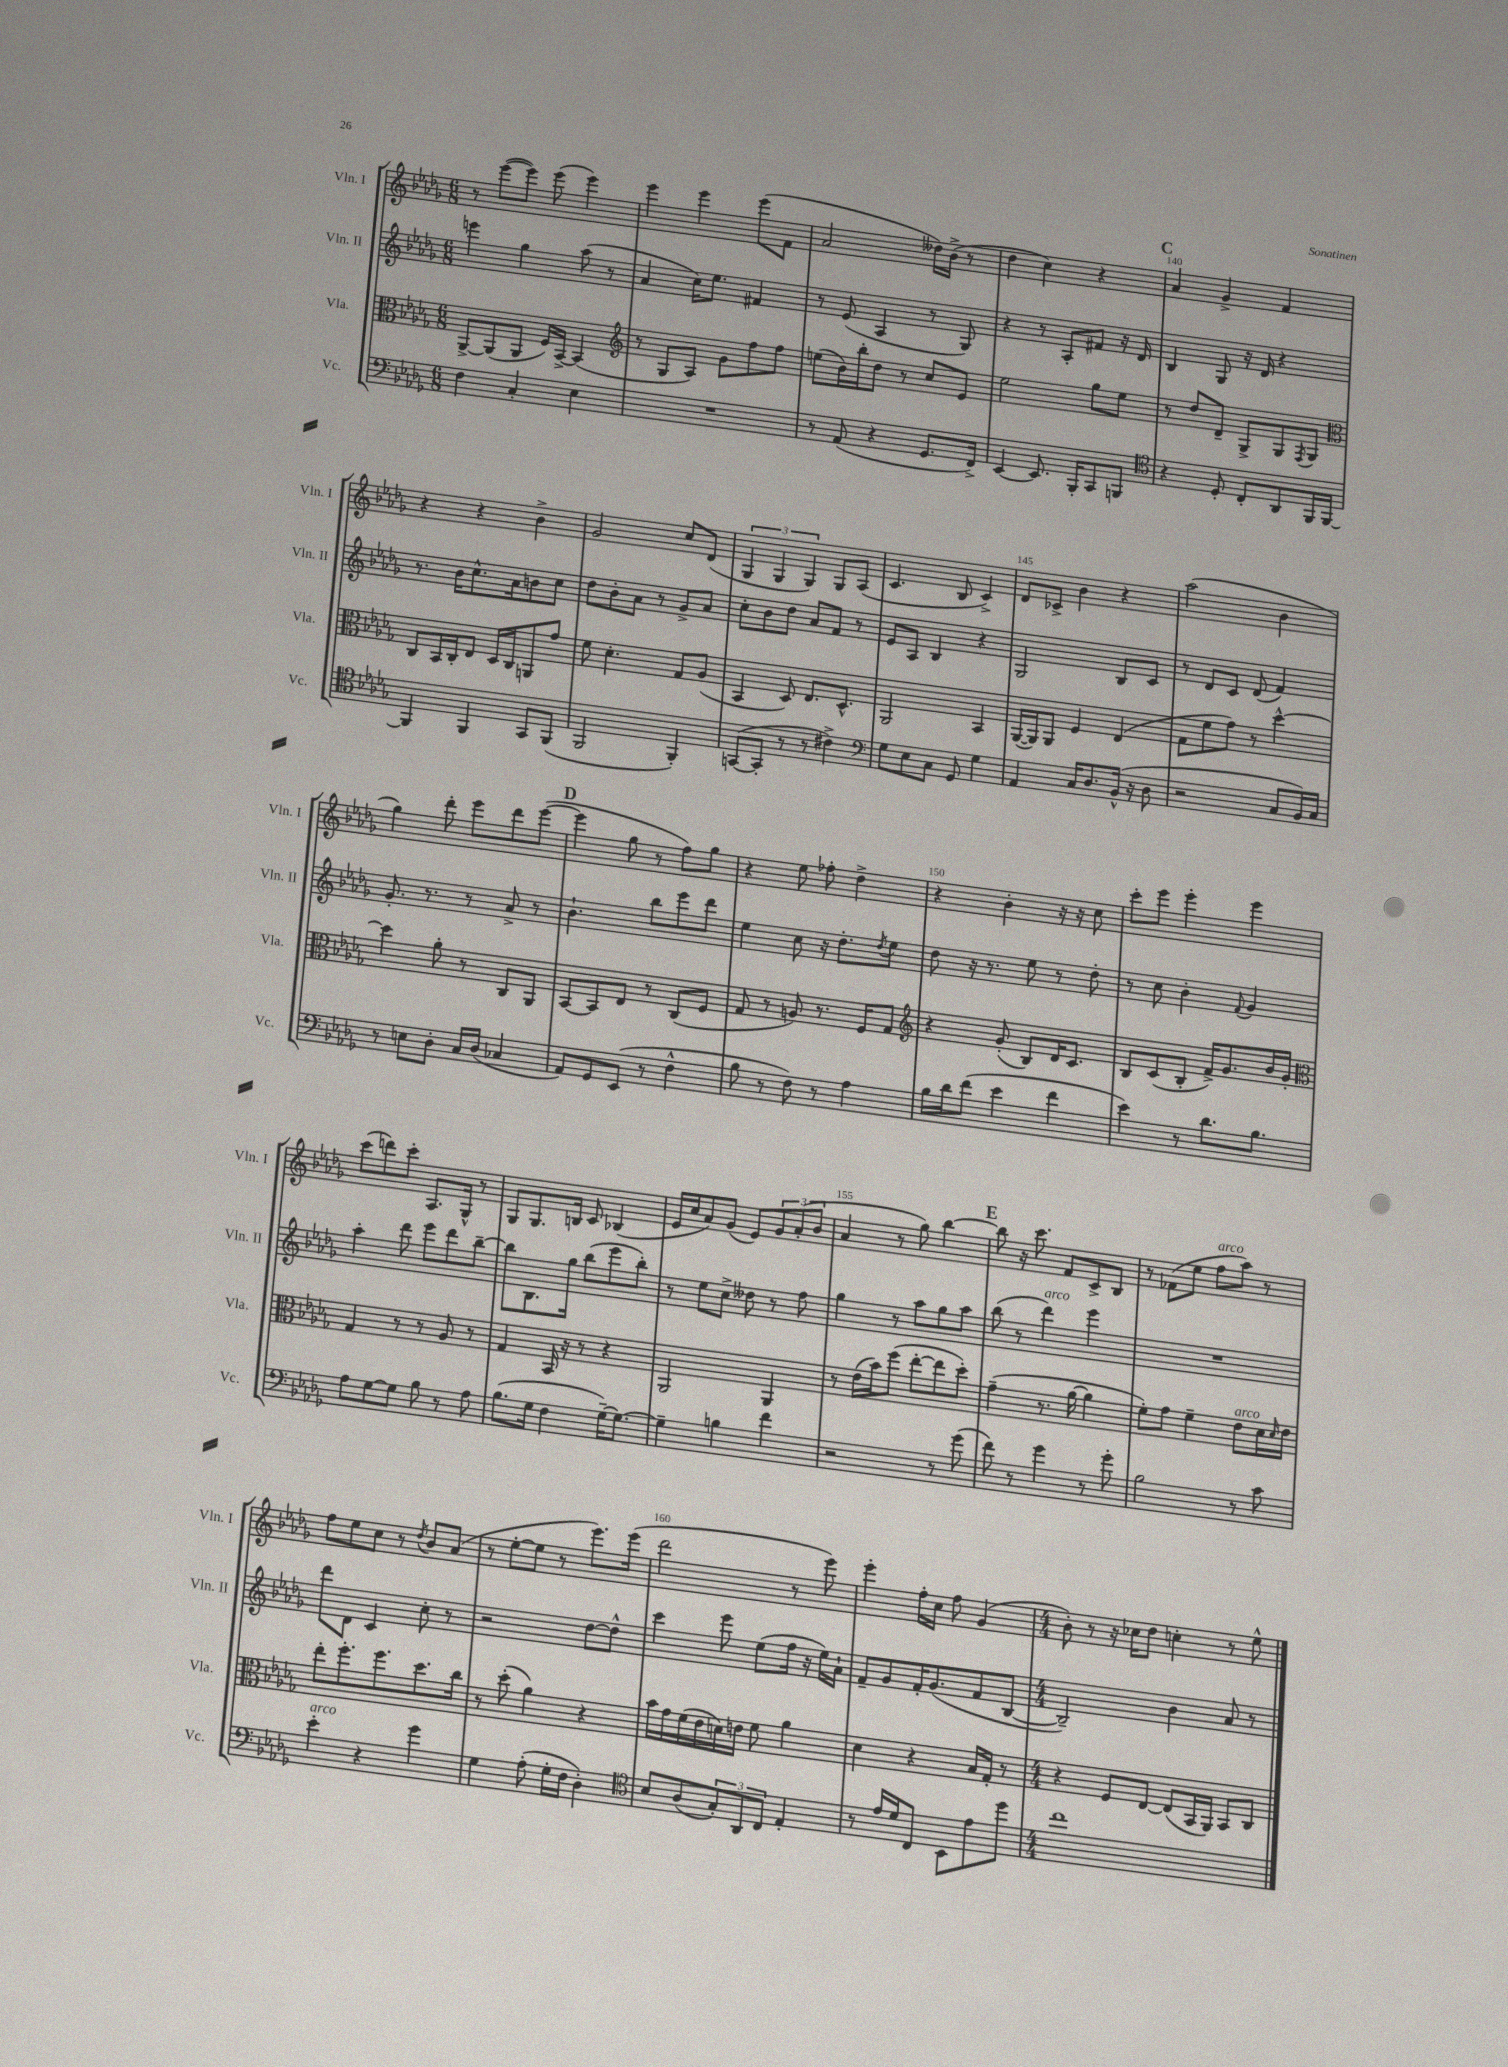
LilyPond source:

<<
\new StaffGroup <<
\new Staff = "s0" \with { instrumentName = "Vln. I" shortInstrumentName = "Vln. I" } {
    \clef treble \key des \major \numericTimeSignature \time 6/8
    r8 ees'''8~( ees'''8) ees'''8( ees'''4) |
    ees'''4 ees'''4 ees'''8( f'8 |
    aes'2 deses''16) bes'16->( r8 |
    des''4 c''4) r4 |
    \mark \markup { \bold "C" } aes'4 ges'4-> f'4 |
    r4 r4 bes'4-> |
    ges'2 c''8 des'8( |
    \tuplet 3/2 { ges4 ges4 ges4) } ges8 aes8( |
    c'4. bes8 c'4->) |
    des'8 ces'8-> bes'4 r4 |
    aes''2( bes'4 |
    ges''4) des'''8-. ees'''8 des'''8 ees'''8~( |
    \mark \markup { \bold "D" } ees'''4 ges''8 r8 f''8) ges''8 |
    r4 ees''8 fes''8-. des''4-> |
    r4 bes'4-. r16 r16 c''8 |
    c'''8-. ees'''8 ees'''4-. ees'''4 |
    c'''8( d'''8) c'''8-. aes8. ges16-^ r8 |
    ges8 ges8. b16 c'8 bes4( |
    ees'16 c''16 aes'8) ges'8( ees'8) \tuplet 3/2 { ges'8 aes'8-.( bes'8 } |
    aes'4 r8 ges''8) bes''4~ |
    \mark \markup { \bold "E" } bes''8 r16 c'''8. f'8 c'8-> bes8 |
    r8 fes'8( ees''8 f''8^\markup { \italic "arco" } aes''8) r8 |
    f''8 ees''8 c''8 r8 \acciaccatura { des''8 } bes'8 aes'8( |
    r8 ees''8~-. ees''8 r8 ees'''8.) ees'''16( |
    des'''2 r8 ees'''8) |
    ees'''4-. f''16-. c''16 f''8 ges'4( |
    \numericTimeSignature \time 4/4 bes'8-.) r8 r16 ces''16 des''8 c''4-. r8 ees''8-^ \bar "|." |
}
\new Staff = "s1" \with { instrumentName = "Vln. II" shortInstrumentName = "Vln. II" } {
    \clef treble \key des \major \numericTimeSignature \time 6/8
    e'''4 ges''4 aes''8( r8 |
    aes'4 c''16) ees''8. fis'4 |
    r8 ees'8( aes4 r8 ges8) |
    r4 r8 aes8-. fis'8 r16 des'16 |
    \mark \markup { \bold "C" } bes4 ges8 r16 des'16 r4 |
    r8. bes'16 c''8.-^ aes'16 b'8 c''8 |
    des''8 bes'8-. aes'8 r8 ges'8-> aes'8 |
    c''8-. bes'8 des''8 aes'8 f'8 r8 |
    ees'8 aes8 bes4 r4 |
    ges2 bes8 c'8 |
    r8 des'8 c'8 des'8( f'4) |
    ges'8.-. r8. r8 aes'8-> r8 |
    \mark \markup { \bold "D" } bes'4.-! bes''8 ees'''8 des'''8 |
    ees''4 c''8 r16 des''8.-. \acciaccatura { des''8 } ees''8 |
    des''8 r16 r8. ees''8 r8 des''8-. |
    r8 c''8 bes'4-. \appoggiatura { f'8 } ges'4 |
    aes''4-. des'''8 ees'''8 des'''8 bes''8~-- |
    bes''8 bes8. ges''16 bes''8( ees'''8 bes''8-.) |
    r8 ees''8 c''8-> deses''8 r8 f''8 |
    ges''4 r8 aes''8 ges''8 aes''8 |
    \mark \markup { \bold "E" } bes''8( r8 des'''4^\markup { \italic "arco" }) ees'''4 |
    R2. |
    des'''8 des'8 c'4 c''8-. r8 |
    r2 des''8~ des''8-^ |
    c'''4 ees'''8 ees''8( f''16 r16 ees''16) aes'16-! |
    f'8-- ges'8 f'16-. ges'8.( f'8 bes8~ |
    \numericTimeSignature \time 4/4 bes2--) bes'4 aes'8 r8 \bar "|." |
}
\new Staff = "s2" \with { instrumentName = "Vla." shortInstrumentName = "Vla." } {
    \clef alto \key des \major \numericTimeSignature \time 6/8
    aes,8~-> aes,8( aes,8 f16) bes,16~-> bes,4( |
    \clef treble r8 ges8 aes8) ges'8 f''8 f''8 |
    e''8( bes'16) bes''16-. des''8 r8 c''8 ees'8 |
    ees''2 ges''8 ees''8 |
    \mark \markup { \bold "C" } r8 des''8 des'8-- ges8-> ges8 \acciaccatura { f8 } ges8 |
    \clef alto c8 bes,16 c16-. ees8 des16 c16 a,8 ges'8 |
    f'8 des'4.-. ges8 aes8( |
    bes,4 des8) ees8. des8.-^ |
    aes,2 bes,4 |
    aes,16~( aes,16) aes,8 f4 ees4( |
    ges8 f'8 ges'8) r8 des''4~-^ |
    des''4 aes'8-. r8 c8 aes,8 |
    \mark \markup { \bold "D" } bes,8~ bes,8 ees8 r8 c8( f8 |
    ges8 r8 a8) r8. f16 ges8 |
    \clef treble r4 ges'8-.( bes8) des'16 c'8. |
    bes8 c'8( bes8-. f'16->) ges'8. bes'16 ges'16-. |
    \clef alto ges4 r8 r8 aes8 r8 |
    ges4 bes,16 r16 r8 r4 |
    aes,2 aes,4 |
    r8 ees'16( bes'16) f''8( ees''8~-. ees''8 des''8-.) |
    \mark \markup { \bold "E" } ges'4--( r8. aes'16~ aes'4 |
    f'8-.) ges'8 f'4-- ees'8^\markup { \italic "arco" } des'16 \grace { des'16 } ees'16 |
    ees''8-. f''8.-. f''8. des''8. c''16 |
    r8 des''8-.( aes'4) r4 |
    bes'16 ges'16 f'16( ees'16 d'16) e'16 f'8 aes'4 |
    des'4 r4 bes16 ges16-. r8 |
    \numericTimeSignature \time 4/4 r4 f8 ees8~ ees8( bes,16 aes,16) bes,8 c8 \bar "|." |
}
\new Staff = "s3" \with { instrumentName = "Vc." shortInstrumentName = "Vc." } {
    \clef bass \key des \major \numericTimeSignature \time 6/8
    f4 c4-. ees4 |
    R2. |
    r8 aes,8( r4 ges,8. f,16->) |
    ees,4~ ees,8. bes,,16-. c,8 b,,8 |
    \mark \markup { \bold "C" } \clef tenor r4 des8-. c8-. aes,8 f,16 f,16~ |
    f,4 f,4 ges,8 f,8( |
    f,2 f,4-.) |
    g,8~( g,8-. r8 r8 cis'4->) |
    \clef bass ges8 ees8 c8 ges,8 ges4 |
    aes,4 c16 des8. bes,16-^( r16 des8 |
    r2 c8 bes,16) c16 |
    r8 e8 des8-. c16 des16( ces4 |
    \mark \markup { \bold "D" } aes,8) ges,8 ees,8( r8 f4-^ |
    bes8 r8 f8) r8 aes4 |
    bes16 des'16 f'8( ees'4 f'4 |
    ees'4) r8 des'8. bes8. |
    aes8 ges8~ ges8 bes8 r8 aes8 |
    bes8.( ges16 f4 ges16~--) ges8.~ |
    ges4-- b4 f'4 |
    r2 r8 ges'8( |
    \mark \markup { \bold "E" } f'8) r8 ges'4 r8 ges'8-. |
    bes2 r8 c'8 |
    ees'4-.^\markup { \italic "arco" } r4 ges'4 |
    ges4 aes8-.( ges16-. f16 des4-.) |
    \clef tenor bes8 aes8( \tuplet 3/2 { ges8-.) aes,8 c8 } ees4-. |
    r8 ees'16 des'16 c8 bes,8 ees'8 des''8 |
    \numericTimeSignature \time 4/4 c''1 \bar "|." |
}
>>
>>
\layout { \context { \Score currentBarNumber = #136 \override BarNumber.break-visibility = ##(#f #t #t) barNumberVisibility = #(every-nth-bar-number-visible 5) } }
